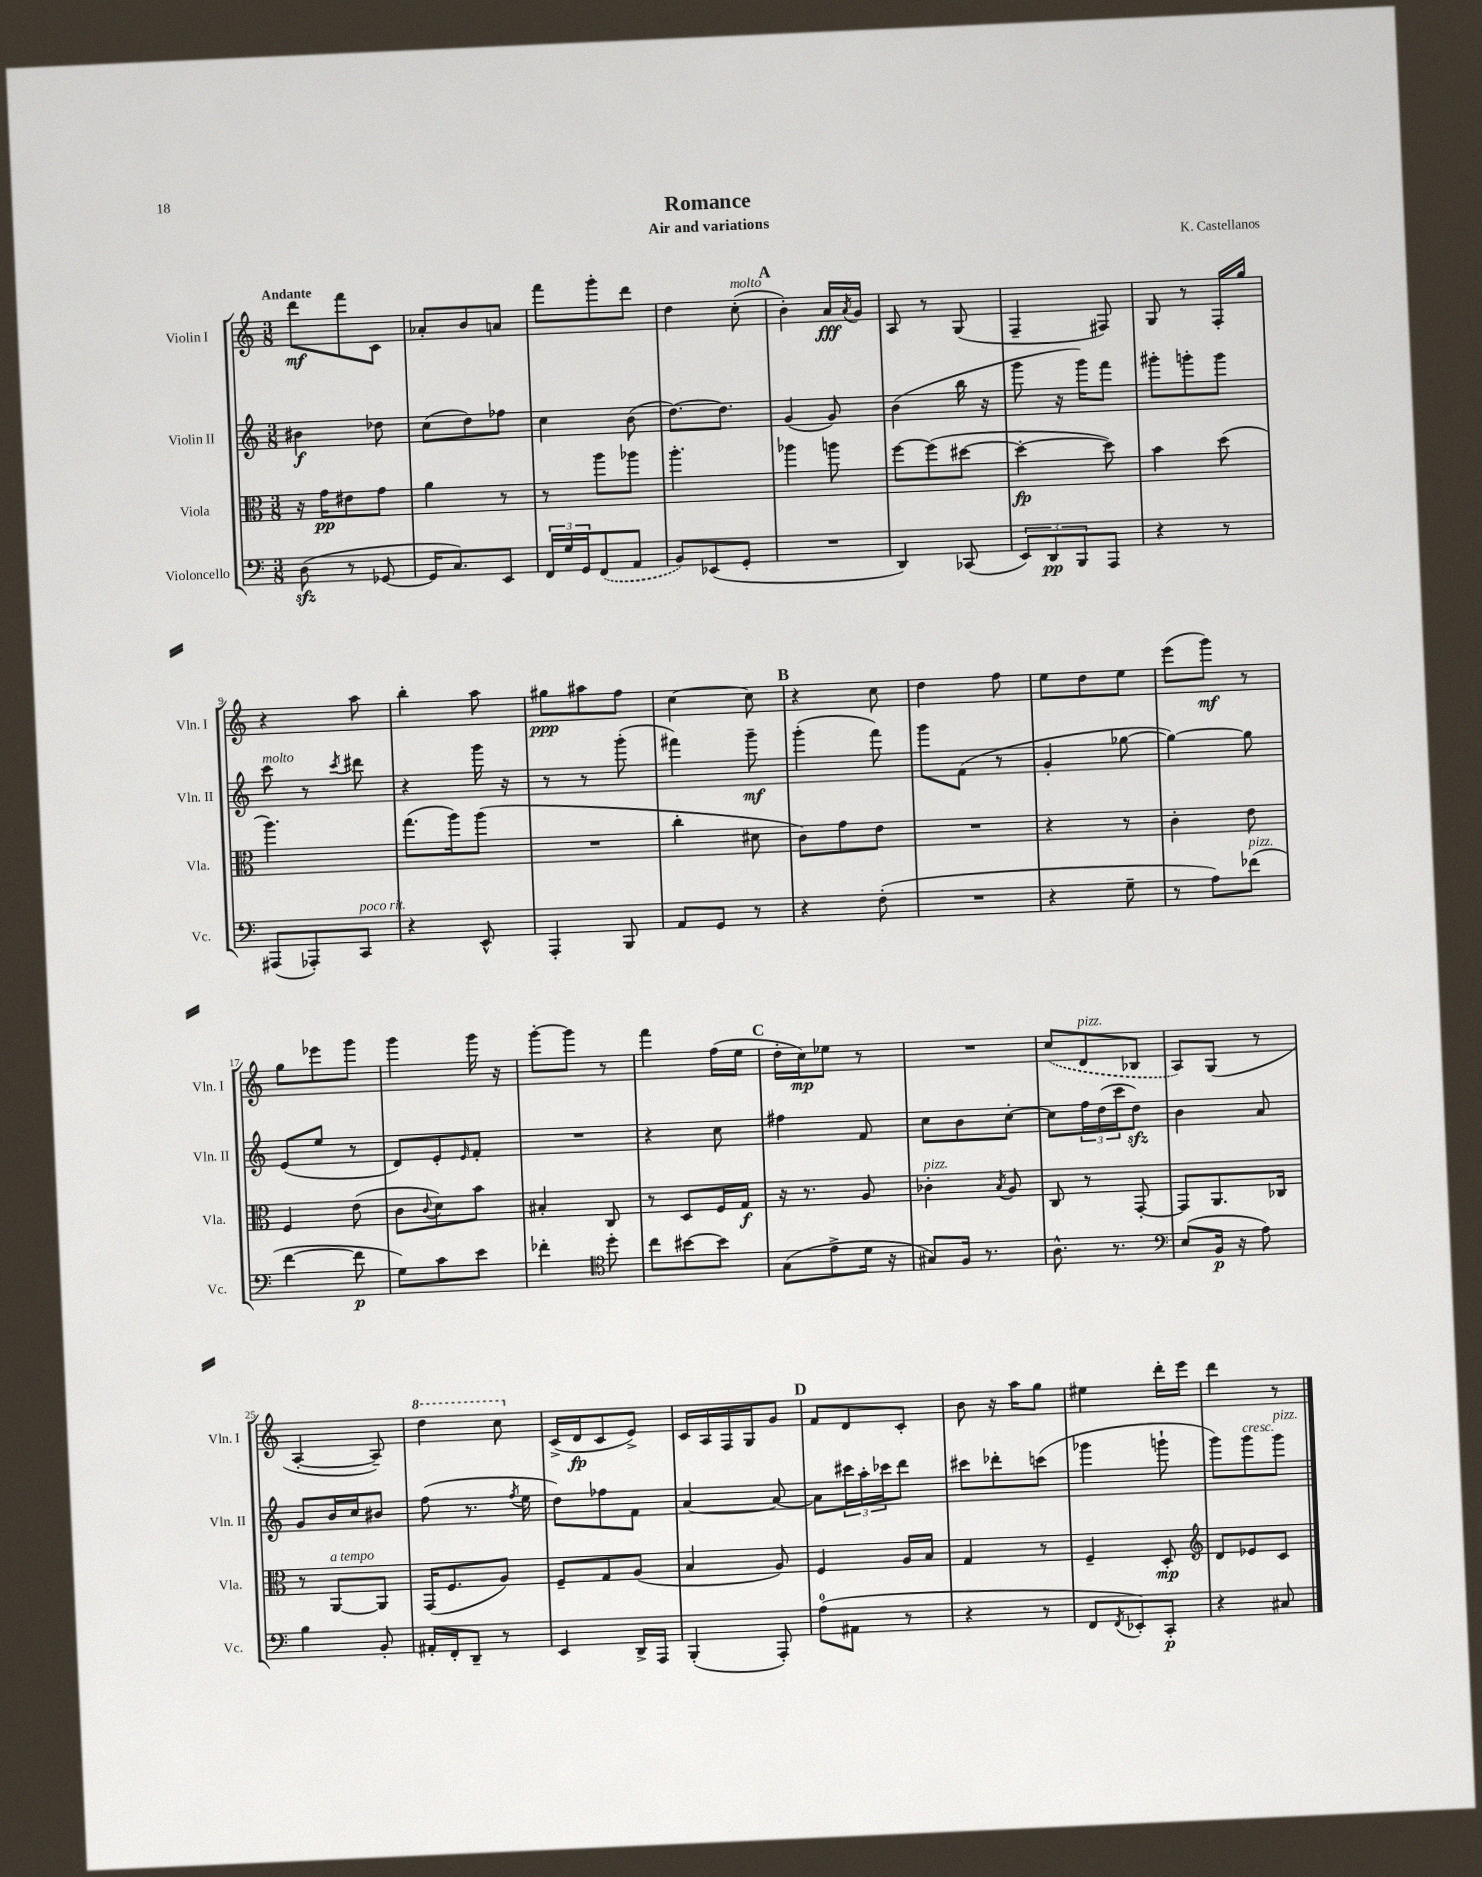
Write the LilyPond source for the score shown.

\header { title = "Romance" composer = "K. Castellanos" subtitle = "Air and variations" }
<<
\new StaffGroup <<
\new Staff = "s0" \with { instrumentName = "Violin I" shortInstrumentName = "Vln. I" } {
    \clef treble \key c \major \numericTimeSignature \time 3/8 \tempo "Andante"
    d'''8\mf f'''8 c'8 |
    aes'8-. b'8 a'8 |
    f'''8 g'''8-. d'''8 |
    d''4 c''8-.^\markup { \italic "molto" }( |
    \mark \markup { \bold "A" } b'4-.) a'16\fff \acciaccatura { a'8 } g'16 |
    a8 r8 g8( |
    f4-- fis8) |
    g8 r8 f16-. g''16 |
    r4 a''8 |
    b''4-. a''8 |
    gis''8\ppp ais''8 f''8 |
    c''4~ c''8 |
    \mark \markup { \bold "B" } r4 c''8 |
    d''4 f''8 |
    e''8 d''8 e''8 |
    e'''8( g'''8\mf) r8 |
    g''8 ees'''8 g'''8 |
    g'''4 g'''16 r16 |
    g'''8~-. g'''8 r8 |
    f'''4 f''16( e''16 |
    \mark \markup { \bold "C" } d''16-. c''16\mp) ees''8 r8 |
    R4. |
    \once \slurDashed c''8( d'8^\markup { \italic "pizz." } bes8 |
    a8) g8( r8 |
    a4~-. a8--) |
    \ottava #1 d'''4 c'''8 \ottava #0 |
    c'16->( d'16\fp c'8 e'8->) |
    c'16 a16 f16 g16 g'8 |
    \mark \markup { \bold "D" } f'8 d'8 c'8-. |
    b'8 r16 a''16 g''8 |
    eis''4 d'''16-. e'''16 |
    d'''4 r8 \bar "|." |
}
\new Staff = "s1" \with { instrumentName = "Violin II" shortInstrumentName = "Vln. II" } {
    \clef treble \key c \major \numericTimeSignature \time 3/8
    bis'4\f des''8 |
    c''8( d''8) fes''8 |
    c''4 b'8( |
    d''8.~) d''8. |
    \mark \markup { \bold "A" } g'4( g'8) |
    b'4( b''16 r16 |
    g'''8 r16 g'''16) f'''8 |
    gis'''8-. g'''8-. g'''8 |
    c'''8^\markup { \italic "molto" } r8 \acciaccatura { c'''8 } dis'''8 |
    r4 g'''16 r16 |
    r8 r8 g'''8-.( |
    fis'''4) g'''8--\mf |
    \mark \markup { \bold "B" } g'''4-.( f'''8) |
    g'''8 f'8( r8 |
    g'4-. ges''8~ |
    ges''4~) ges''8 |
    e'8( e''8 r8 |
    d'8) e'8-. \grace { e'16 } f'8-. |
    R4. |
    r4 c''8 |
    \mark \markup { \bold "C" } fis''4 f'8 |
    c''8 b'8 c''8~-. |
    c''8 \tuplet 3/2 { f''16 d''16( c'''16 } d''8\sfz) |
    b'4 a'8 |
    g'8 b'16 c''16 bis'8 |
    f''8( r8. \acciaccatura { f''8 } e''16 |
    d''8) fes''8 f'8 |
    a'4~ a'8~ |
    \mark \markup { \bold "D" } a'8 \tuplet 3/2 { cis'''16 a''16-. ces'''16 } d'''8 |
    cis'''8 des'''8-. c'''8( |
    ges'''4 g'''8-! |
    g'''8) g'''8^\markup { \italic "cresc." } g'''8^\markup { \italic "pizz." } \bar "|." |
}
\new Staff = "s2" \with { instrumentName = "Viola" shortInstrumentName = "Vla." } {
    \clef alto \key c \major \numericTimeSignature \time 3/8
    r16 g'16\pp eis'8 g'8 |
    a'4 r8 |
    r8 a''8 aes''8 |
    a''4.-. |
    \mark \markup { \bold "A" } aes''4 a''8 |
    f''8~ f''8( dis''8~ |
    dis''4~-.\fp dis''8) |
    b'4 d''8( |
    a''4.) |
    g''8.( a''16) a''8( |
    R4. |
    c''4-. dis'8 |
    \mark \markup { \bold "B" } c'8) g'8 e'8 |
    R4. |
    r4 r8 |
    c'4-. e'8 |
    f4 e'8( |
    c'8 \appoggiatura { c'8 } d'8) b'8 |
    bis4-. c8 |
    r8 d8 f16 g16\f |
    \mark \markup { \bold "C" } r16 r8. a8 |
    ces'4-.^\markup { \italic "pizz." } \acciaccatura { b8 } a8 |
    c8 r8 g,8~-. |
    g,8 a,8. ces16 |
    r8 a,8~^\markup { \italic "a tempo" } a,8 |
    g,16( f8. a8) |
    f8-- g8 a8( |
    b4 a8) |
    \mark \markup { \bold "D" } f4 a16 b16 |
    g4 r8 |
    f4-- d8-.\mp |
    \clef treble d'8 ees'8 c'8 \bar "|." |
}
\new Staff = "s3" \with { instrumentName = "Violoncello" shortInstrumentName = "Vc." } {
    \clef bass \key c \major \numericTimeSignature \time 3/8
    d8\sfz( r8 ges,8~ |
    ges,16 c8.) e,8 |
    \tuplet 3/2 { f,16 g16 g,16 } \once \slurDashed f,8( a,8 |
    b,8) ees,8( g,8-. |
    \mark \markup { \bold "A" } R4. |
    d,4) ces,8( |
    \tuplet 3/2 { e,8) d,8\pp b,,8 } a,,8 |
    r4 r8 |
    ais,,8( aes,,8-.) c,8^\markup { \italic "poco rit." } |
    r4 e,8-^ |
    a,,4-. b,,8 |
    a,8 g,8 r8 |
    \mark \markup { \bold "B" } r4 f8-.( |
    R4. |
    r4 g8-- |
    r8 a8) fes'8^\markup { \italic "pizz." }( |
    f'4~ f'8\p |
    g8) c'8 e'8 |
    fes'4-. \clef tenor d''8-. |
    c''8 bis'8~ bis'8 |
    \mark \markup { \bold "C" } g8( e'8-> d'16 r16 |
    gis8) f16 r8. |
    a8.-^ r8. |
    \clef bass e8( b,16\p r16 a8) |
    b4 b,8-. |
    ais,16-. f,16-. d,8-- r8 |
    e,4 d,16-> a,,16 |
    b,,4-.( a,,8-.) |
    \mark \markup { \bold "D" } a8-0( ais,8 r8 |
    r4 r8 |
    f,8 \acciaccatura { f,8 } ees,8-.) c,8-.\p |
    r4 cis8 \bar "|." |
}
>>
>>
